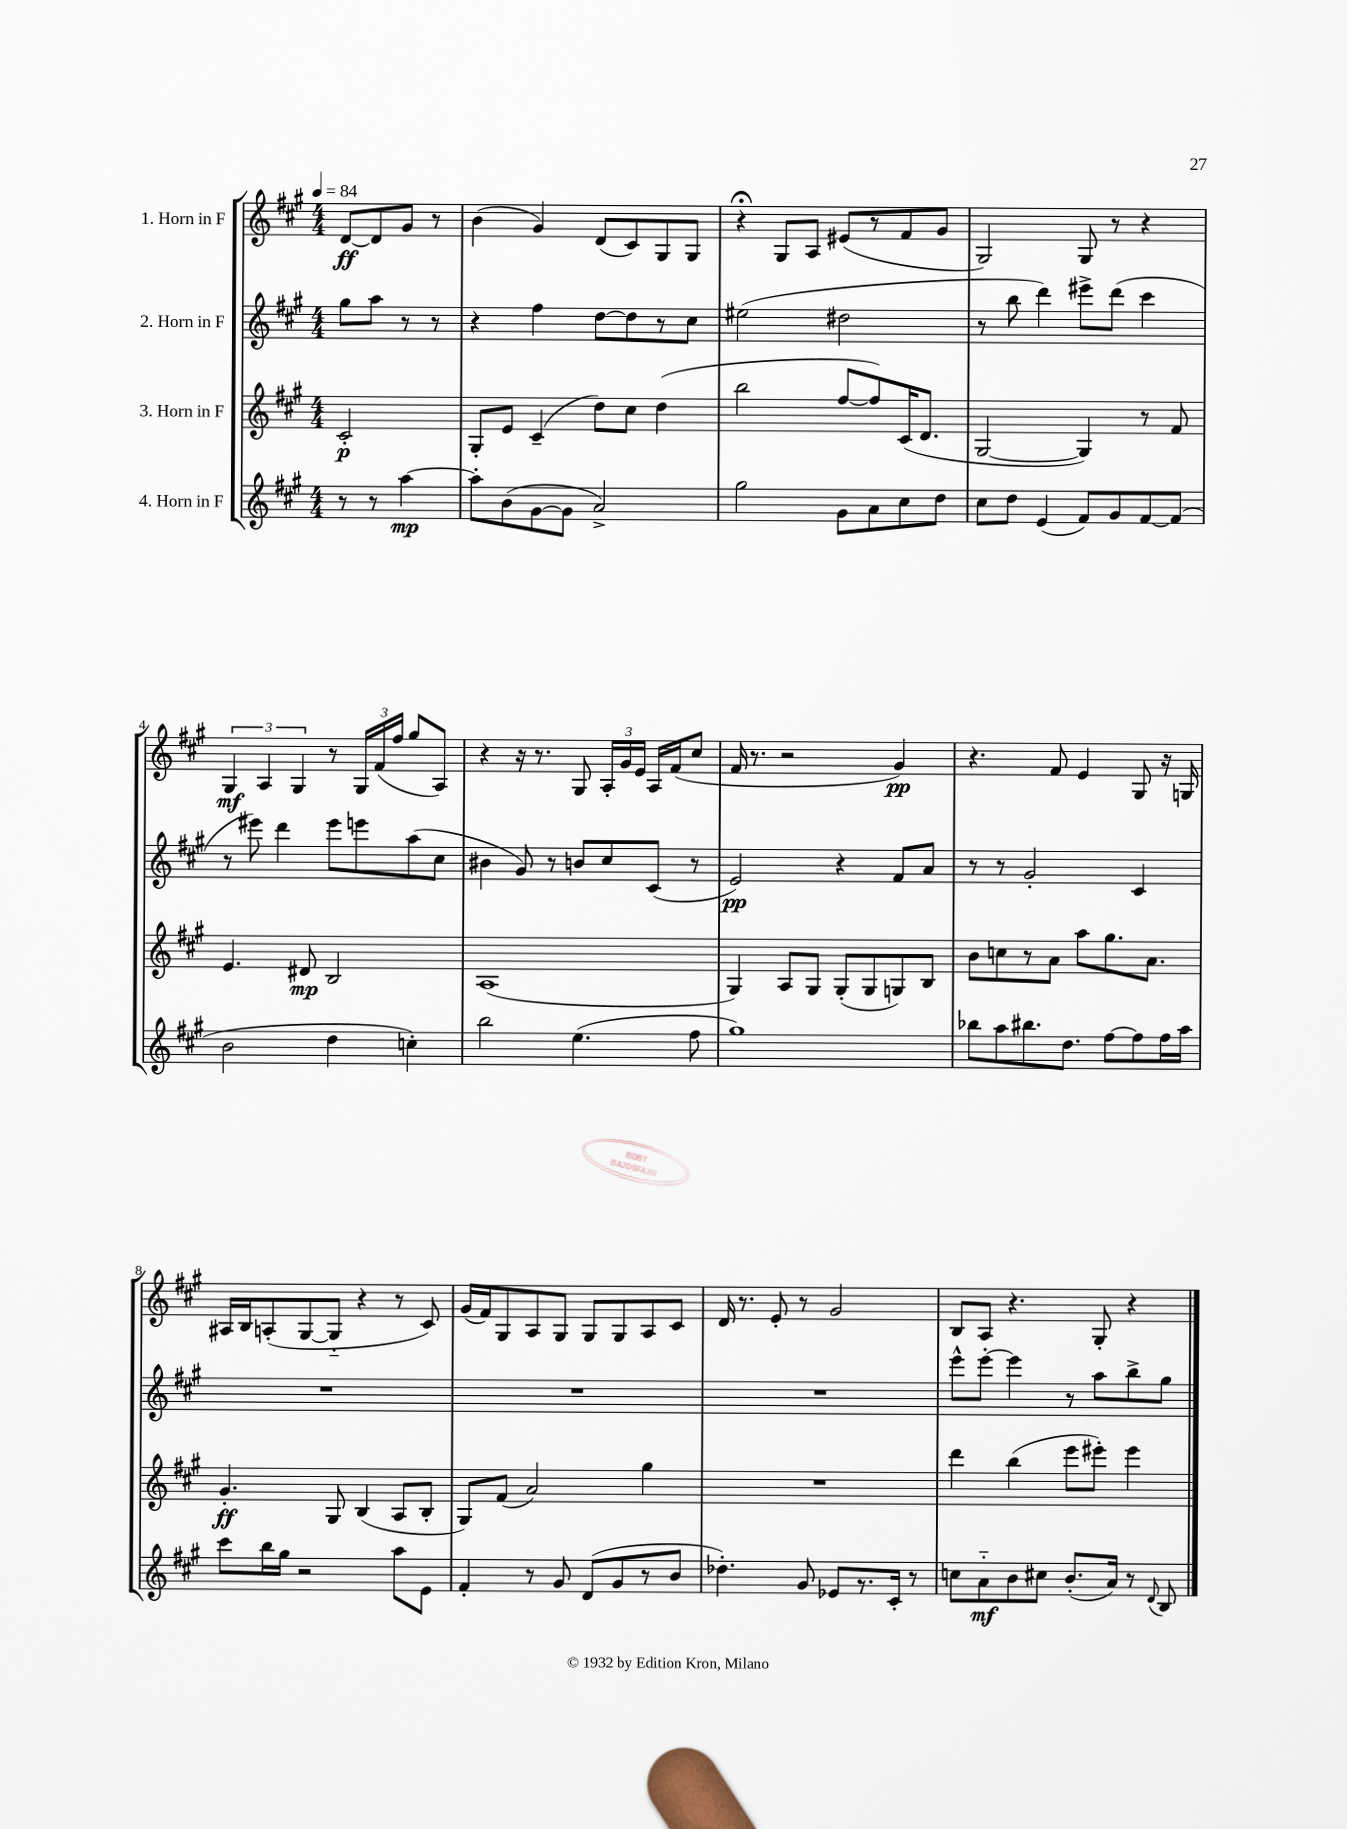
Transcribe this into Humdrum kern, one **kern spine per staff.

**kern	**dynam	**kern	**dynam	**kern	**dynam	**kern	**dynam
*part4	*part4	*part3	*part3	*part2	*part2	*part1	*part1
*staff4	*staff4	*staff3	*staff3	*staff2	*staff2	*staff1	*staff1
*I"4. Horn in F	*	*I"3. Horn in F	*	*I"2. Horn in F	*	*I"1. Horn in F	*
*clefG2	*	*clefG2	*	*clefG2	*	*clefG2	*
*k[f#c#g#]	*	*k[f#c#g#]	*	*k[f#c#g#]	*	*k[f#c#g#]	*
*M4/4	*	*M4/4	*	*M4/4	*	*M4/4	*
*MM84	*	*MM84	*	*MM84	*	*MM84	*
=	=	=	=	=	=	=	=
8r	.	2c#'/	p	8gg#\L	.	[8d/L	ff
8r	.	.	.	8aa\J	.	8d/]	.
[4aa\	mp	.	.	8r	.	8g#/J	.
.	.	.	.	8r	.	8r	.
=1	=1	=1	=1	=1	=1	=1	=1
8aa'\L]	.	8G#'/L	.	4r	.	(4b\	.
(8b\	.	8e/J	.	.	.	.	.
[8g#\	.	(4c#~/	.	4ff#\	.	4g#/)	.
8g#\J]	.	.	.	.	.	.	.
2a^/)	.	8dd\L)	.	[8dd\L	.	(8d/L	.
.	.	8cc#\J	.	8dd\]	.	8c#/)	.
.	.	(4dd\	.	8r	.	8G#/	.
.	.	.	.	8cc#\J	.	8G#/J	.
=2	=2	=2	=2	=2	=2	=2	=2
2gg#\	.	2bb\	.	(2ee#X\	.	4r;<	.
.	.	.	.	.	.	8G#/L	.
.	.	.	.	.	.	8A/J	.
8g#\L	.	[8ff#/L	.	2dd#X\	.	(8e#X/L	.
8a\	.	8ff#/])	.	.	.	8r	.
8cc#\	.	(16c#/K	.	.	.	8f#/	.
.	.	8.d/J	.	.	.	.	.
8dd\J	.	.	.	.	.	8g#/J	.
=3	=3	=3	=3	=3	=3	=3	=3
8cc#\L	.	[2G#/	.	8r	.	2G#/)	.
8dd\J	.	.	.	8bb\	.	.	.
(4e/	.	.	.	4ddd\)	.	.	.
8f#/L)	.	4G#/])	.	8eee#X^\L	.	8G#/	.
8g#/	.	.	.	(8ddd\J	.	8r	.
[8f#/	.	8r	.	4ccc#\	.	4r	.
(8f#/J]	.	8f#/	.	.	.	.	.
!!LO:LB:g=z
=4	=4	=4	=4	=4	=4	=4	=4
2b\	.	4.e/	.	8r	.	6G#/	mf
.	.	.	.	8eee#X\)	.	.	.
.	.	.	.	.	.	6A/	.
.	.	.	.	4ddd\	.	.	.
.	.	.	.	.	.	6G#/	.
.	.	8d#X/	mp	.	.	.	.
4dd\	.	2B/	.	8eee#\L	.	8r	.
.	.	.	.	8eeen\	.	24G#/LL	.
.	.	.	.	.	.	(24f#/	.
.	.	.	.	.	.	24ff#/JJ	.
4ccn'\)	.	.	.	(8aa\	.	8gg#/L	.
.	.	.	.	8cc#\J	.	8A/J)	.
=5	=5	=5	=5	=5	=5	=5	=5
2bb\	.	(1A	.	4b#X\	.	4r	.
.	.	.	.	8g#/)	.	16r	.
.	.	.	.	.	.	8.r	.
.	.	.	.	8r	.	.	.
(4.ee\	.	.	.	8bn/L	.	8G#/	.
.	.	.	.	8cc#/	.	24A'/LL	.
.	.	.	.	.	.	24g#/	.
.	.	.	.	.	.	24e/JJ	.
.	.	.	.	(8c#/J	.	16A/LL	.
.	.	.	.	.	.	(16f#/J	.
8ff#\	.	.	.	8r	.	8cc#/J	.
=6	=6	=6	=6	=6	=6	=6	=6
1gg#)	.	4G#/)	.	2e/)	pp	16f#/	.
.	.	.	.	.	.	8.r	.
.	.	8A/L	.	.	.	2r	.
.	.	8G#/J	.	.	.	.	.
.	.	(8G#'/L	.	4r	.	.	.
.	.	8G#/	.	.	.	.	.
.	.	8Gn/)	.	8f#/L	.	4g#/)	pp
.	.	8B/J	.	8a/J	.	.	.
=7	=7	=7	=7	=7	=7	=7	=7
8bb-X\L	.	8b\L	.	8r	.	4.r	.
8aa\	.	8ccn\	.	8r	.	.	.
8.bb#X\	.	8r	.	2g#'/	.	.	.
.	.	8a\J	.	.	.	8f#/	.
8.dd\J	.	.	.	.	.	.	.
.	.	8aa\L	.	.	.	4e/	.
[8ff#\L	.	8.gg#\	.	.	.	.	.
8ff#\]	.	.	.	4c#/	.	8G#/	.
.	.	8.a\J	.	.	.	.	.
16ff#\L	.	.	.	.	.	16r	.
16aa\JJ	.	.	.	.	.	16Gn/	.
!!LO:LB:g=z
=8	=8	=8	=8	=8	=8	=8	=8
8ccc#\L	.	4.g#'/	ff	1r	.	16A#X/LL	.
.	.	.	.	.	.	16B/J	.
16bb\L	.	.	.	.	.	(8An'/	.
16gg#\JJ	.	.	.	.	.	.	.
2r	.	.	.	.	.	[8G#/	.
.	.	8G#/	.	.	.	8G#/J]	.
.	.	(4B/	.	.	.	4r	.
8aa\L	.	8A/L	.	.	.	8r	.
8e\J	.	8B'/J	.	.	.	8c#/)	.
=9	=9	=9	=9	=9	=9	=9	=9
4f#'/	.	8G#/L)	.	1r	.	(16g#/LL	.
.	.	.	.	.	.	16f#/J)	.
.	.	(8f#/J	.	.	.	8G#/	.
8r	.	2a/)	.	.	.	8A/	.
8g#/	.	.	.	.	.	8G#/J	.
(8d/L	.	.	.	.	.	8G#/L	.
8g#/	.	.	.	.	.	8G#/	.
8r	.	4gg#\	.	.	.	8A/	.
8b/J	.	.	.	.	.	8c#/J	.
=10	=10	=10	=10	=10	=10	=10	=10
4.dd-X'\)	.	1r	.	1r	.	16d/	.
.	.	.	.	.	.	8.r	.
.	.	.	.	.	.	8e'/	.
8g#/	.	.	.	.	.	8r	.
8e-X/L	.	.	.	.	.	2g#/	.
8.r	.	.	.	.	.	.	.
16c#'/Jk	.	.	.	.	.	.	.
8r	.	.	.	.	.	.	.
=11	=11	=11	=11	=11	=11	=11	=11
8ccn\L	.	4ddd\	.	8eee^^\L	.	8B/L	.
8a\	mf	.	.	[8eee'\J	.	8A/J	.
8b\	.	(4bb\	.	4eee\]	.	4.r	.
8cc#X\J	.	.	.	.	.	.	.
(8.b'/L	.	8eee\L	.	8r	.	.	.
.	.	8eee#X'\J)	.	8aa\L	.	8G#'/	.
16a/Jk)	.	.	.	.	.	.	.
8r	.	4eee#\	.	8bb^\	.	4r	.
8qqd/	.	.	.	.	.	.	.
8B/	.	.	.	8gg#\J	.	.	.
==	==	==	==	==	==	==	==
*-	*-	*-	*-	*-	*-	*-	*-
